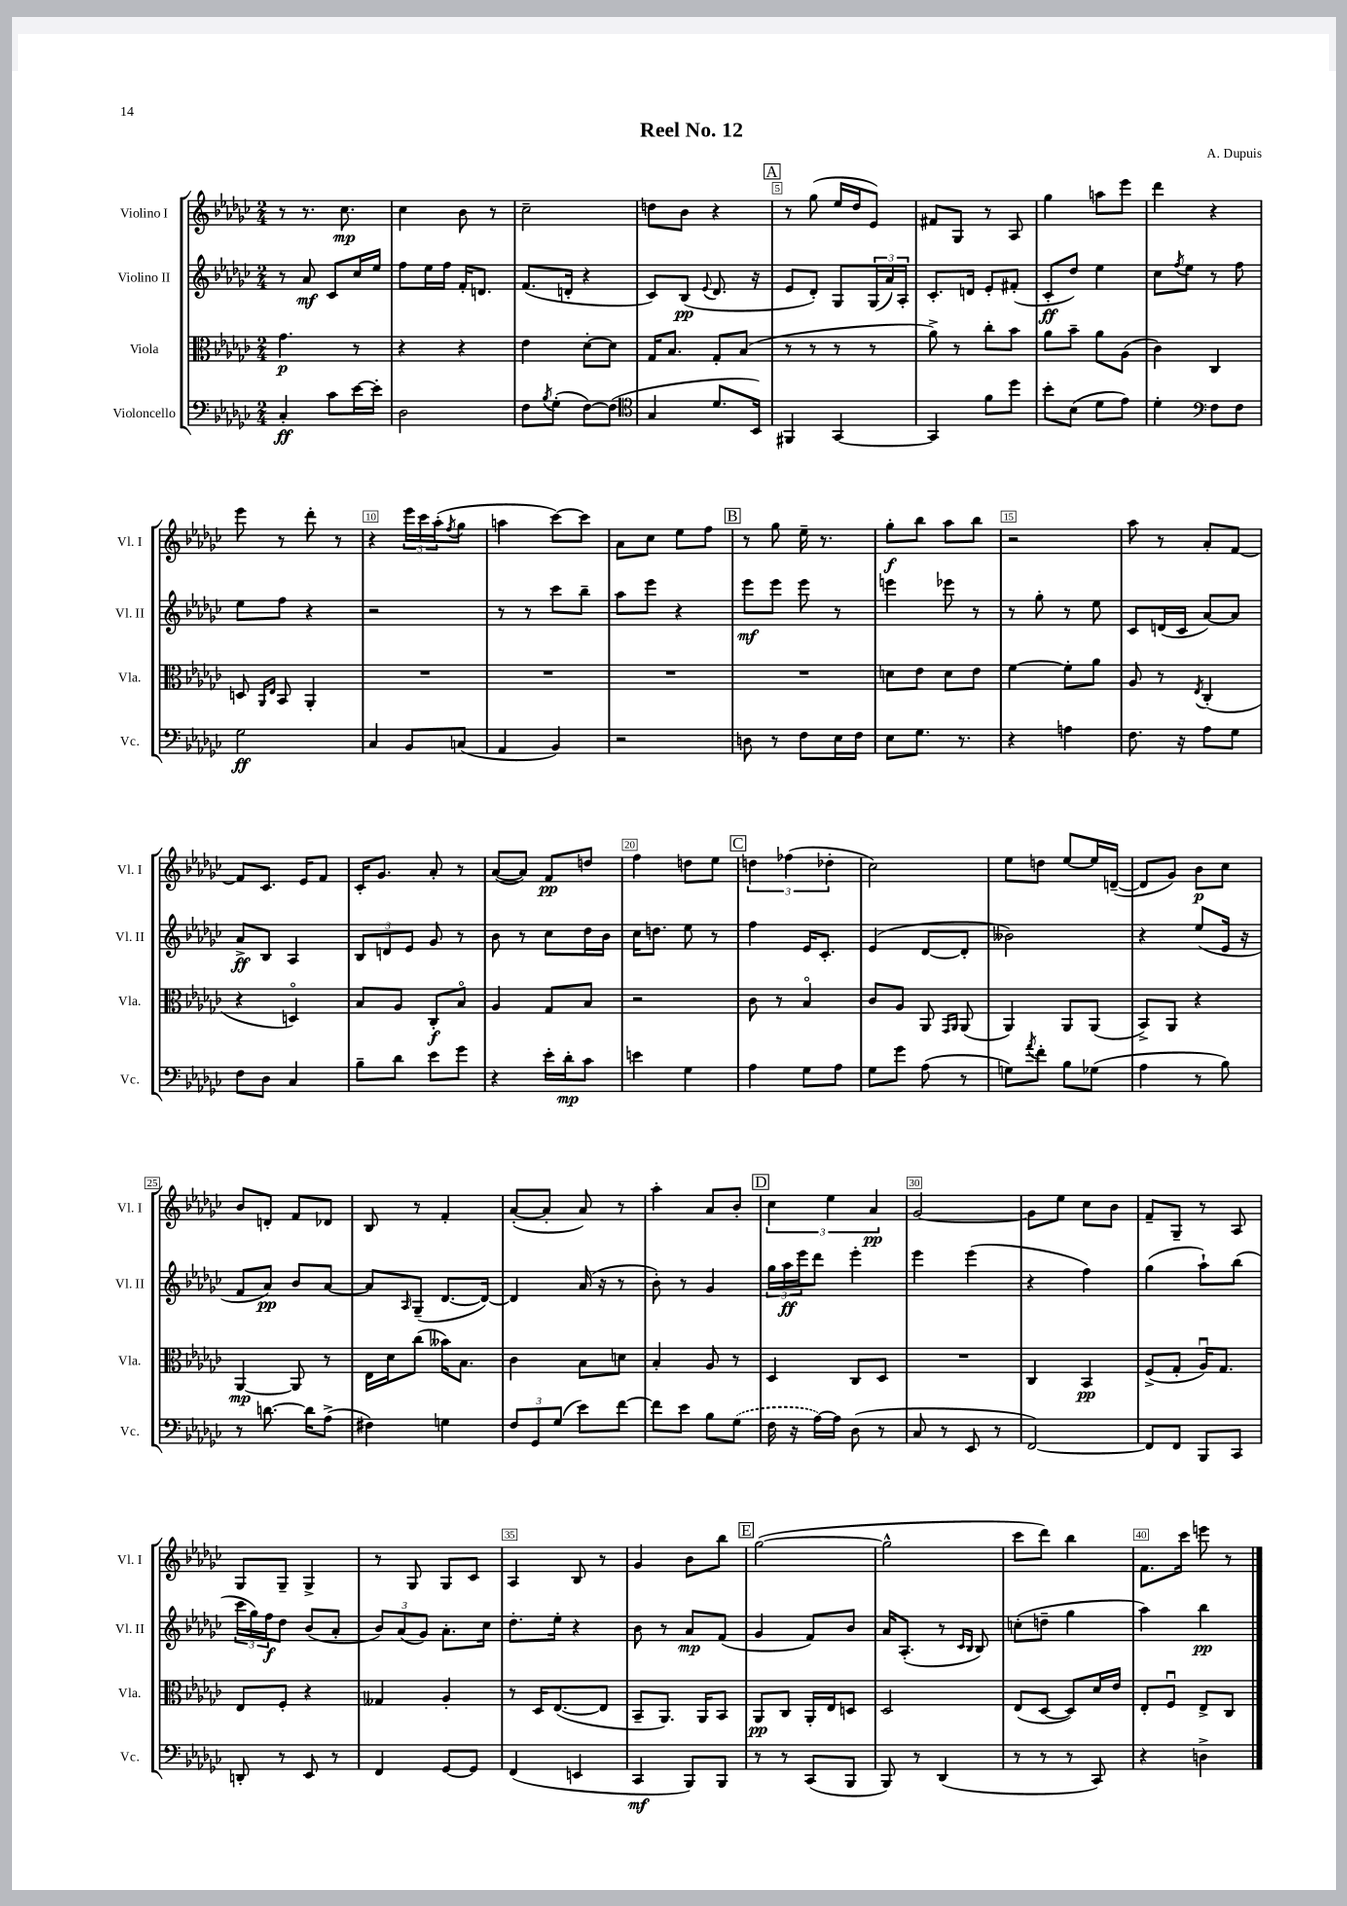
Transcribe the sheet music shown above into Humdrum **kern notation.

**kern	**kern	**kern	**kern
*staff4	*staff3	*staff2	*staff1
*clefF4	*clefC3	*clefG2	*clefG2
*k[b-e-a-d-g-c-]	*k[b-e-a-d-g-c-]	*k[b-e-a-d-g-c-]	*k[b-e-a-d-g-c-]
*M2/4	*M2/4	*M2/4	*M2/4
4C-'/	4.g-\	8r	8r
.	.	8a-/	8.r
8c-\L	.	8c-/L	.
.	.	.	8.cc-\
[16e-\L	8r	16cc-/L	.
16e-'\]JJ	.	16ee-/JJ	.
=	=	=	=
2D-\	4r	8ff\L	4cc-\
.	.	16ee-\L	.
.	.	16ff\JJ	.
.	4r	16f'/LK	8b-\
.	.	8.d/J	.
.	.	.	8r
=	=	=	=
8F\L	4e-\	(8.f/L	2cc-~\
8qB-/	.	.	.
(8G-'\J	.	.	.
.	.	16d'/Jk	.
[8F\L)	[8d-'\L	4r	.
(8F\]J	8d-\]J	.	.
=	=	=	=
*clefC4	*	*	*
4G-/	16G-/LK	8c-/L)	8dd\L
.	8.B-/J	.	.
.	.	(8B-/J	8b-\J
.	.	8qqe-/	.
8.d-/L	8G-'/L	8.d-/	4r
.	(8B-/J	.	.
16BB-/Jk)	.	16r	.
=	=	=	=
4FF#/	8r	8e-/L	8r
.	8r	8d-'/J)	(8gg-\
[4GG-/	8r	8G-/L	16ee-/LL
.	.	.	16dd-/J
.	8r	(24G-/L	8e-/J)
.	.	24a-/)	.
.	.	24A-'/JJ	.
=	=	=	=
4GG-/]	8a-^\)	8.c-'/L	8f#/L
.	8r	.	8G-/J
.	.	16d/Jk	.
8f\L	8cc-'\L	8e-'/L	8r
8dd-\J	8b-\J	(8f#'/J	8A-/
=	=	=	=
8b-'\L	8a-\L	8c-'/L	4gg-\
(8B-\J	8b-~\J	8dd-/J)	.
8d-\L	8a-\L	4ee-\	8aa\L
8e-\J)	(8A-\J	.	8eee-\J
=	=	=	=
4d-'\	4c-\)	8cc-\L	4ddd-\
.	.	8qff/	.
.	.	8ee-\J	.
*clefF4	*	*	*
8F\L	4C-/	8r	4r
8F\J	.	8ff\	.
=	=	=	=
2G-\	8D/	8ee-\L	8eee-\
.	16qqAA-/LL	.	.
.	16qqE-/JJ	.	.
.	8BB-/	8ff\J	8r
.	4AA-'/	4r	8ddd-'\
.	.	.	8r
=	=	=	=
4C-/	2r	2r	4r
8BB-/L	.	.	24eee-\LL
.	.	.	24ccc-\
.	.	.	(24aa-'\J
.	.	.	8qff/
(8C/J	.	.	8gg-\J
=	=	=	=
4AA-/	2r	8r	4aa\
.	.	8r	.
4BB-/)	.	8ccc-\L	[8ccc-\L)
.	.	8bb-~\J	8ccc-\]J
=	=	=	=
2r	2r	8aa-\L	8a-\L
.	.	8eee-\J	8cc-\J
.	.	4r	8ee-\L
.	.	.	8ff\J
=	=	=	=
8D\	2r	8eee-\L	8r
8r	.	8eee-\J	8gg-\
8F\L	.	8eee-\	16ee-~\
.	.	.	8.r
16E-\L	.	8r	.
16F\JJ	.	.	.
=	=	=	=
8E-\L	8d\L	4eee\	8gg-'\L
8.G-\J	8e-\J	.	8bb-\J
.	8d\L	8eee-\	8aa-\L
8.r	.	.	.
.	8e-\J	8r	8bb-\J
=	=	=	=
4r	[4f\	8r	2r
.	.	8gg-'\	.
4A\	8f'\]L	8r	.
.	8a-\J	8ee-\	.
=	=	=	=
8.F\	8A-/	8c-/L	8aa-\
.	8r	(16d/L	8r
16r	.	16c-/JJ	.
.	8qE-/	.	.
8A-\L	(4C-'/	[8a-/L)	8a-'/L
8G-\J	.	8a-/]J	[8f/J
=	=	=	=
8F\L	4r	8a-^/L	8f/]L
8D-\J	.	8B-/J	8.c-/J
4C-/	4Do/)	4A-/	.
.	.	.	16e-/LK
.	.	.	8f/J
=	=	=	=
8B-~\L	8B-/L	12B-/L	16c-'/LK
.	.	.	8.g-/J
.	.	12d/	.
8d-\J	8A-/J	.	.
.	.	12e-/J	.
8e-\L	8C-'/L	8g-/	8a-'/
8g-\J	8B-o/J	8r	8r
=	=	=	=
4r	4A-/	8b-\	([8a-/L
.	.	8r	8a-/]J)
16e-'\LL	8G-/L	8cc-\L	8f/L
16d-'\J	.	.	.
8c-\J	8B-/J	16dd-\L	8dd/J
.	.	16b-\JJ	.
=	=	=	=
4e\	2r	16cc-\LK	4ff\
.	.	8.dd\J	.
4G-\	.	8ee-\	8dd\L
.	.	8r	8ee-\J
=	=	=	=
4A-\	8c-\	4ff\	6dd\
.	8r	.	.
.	.	.	(6ff-\
8G-\L	4B-o/	16e-/LK	.
.	.	8.c-'/J	.
.	.	.	6dd-'\
8A-\J	.	.	.
=	=	=	=
8G-\L	8c-/L	(4e-/	2cc-\)
8g-\J	8A-/J	.	.
(8A-\	8AA-/	[8d-/L	.
.	16qqGG-/LL	.	.
.	16qqAA-/JJ	.	.
8r	(8AA-/	8d-'/]J	.
=	=	=	=
8G\L)	4AA-/)	2b--\)	8ee-\L
8qa-/	.	.	.
8f'\J	.	.	8dd\J
8B-\L	8AA-/L	.	[8ee-/L
(8G-\J	(8AA-/J	.	16ee-/]L
.	.	.	([16d~/JJ
=	=	=	=
4A-\	8BB-^/L)	4r	8d/]L
.	8AA-/J	.	8g-/J)
8r	4r	(8ee-/L	8b-\L
8B-\)	.	16e-/Jk	8cc-\J
.	.	16r	.
=	=	=	=
8r	[4AA-/	8f/L	8b-/L
[8.d\	.	8a-/J)	8d'/J
.	8AA-/]	8b-/L	8f/L
16d\]LK	.	.	.
(8A-^\J	8r	[8a-/J	8d-/J
=	=	=	=
4F#\)	16E-\LL	8a-/]L	8B-/
.	16d-\J	.	.
.	.	16qqA-/	.
.	(8cc-\J	(8G-~/J	8r
4G\	16b--\LK)	[8.d-/L	4f'/
.	8.B-\J	.	.
.	.	16d-/_Jk)	.
=	=	=	=
12F/L	4c-\	4d-/]	([8a-'/L
12GG-/	.	.	.
.	.	.	8a-'/]J
(12G-/J	.	.	.
8e-\L)	8B-\L	(16a-/	8a-/)
.	.	16r	.
[8f\J	8d\J	8r	8r
=	=	=	=
8f\]L	4B-'/	8b-'\)	4aa-'\
8e-\J	.	8r	.
8B-\L	8A-/	4g-/	8a-/L
(8G-\J	8r	.	8b-'/J
=	=	=	=
16F\	4D-/	24gg-\LL	6cc-\
.	.	24aa-\	.
16r	.	.	.
.	.	24eee-\J	.
[16A-\LL)	.	8ddd-\J	.
.	.	.	6ee-\
16A-\]JJ	.	.	.
(8D-\	8C-/L	4eee-'\	.
.	.	.	6a-/
8r	8D-/J	.	.
=	=	=	=
8C-/	2r	4eee-\	[2g-/
8r	.	.	.
8EE-/	.	(4eee-\	.
8r	.	.	.
=	=	=	=
[2FF/)	4C-/	4r	8g-\]L
.	.	.	8ee-\J
.	4BB-/	4ff\)	8cc-\L
.	.	.	8b-\J
=	=	=	=
8FF/]L	(8F^/L	(4gg-\	8f~/L
8FF/J	8G-'/J	.	8G-~/J
8BBB-/L	16A-u/LK)	8aa-`\L)	8r
.	8.G-/J	.	.
8CC-/J	.	(8bb-\J	8A-/
=	=	=	=
8DD'/	8E-/L	24ccc-\LL	8G-/L
.	.	24gg-\)	.
.	.	24ff\J	.
8r	8F'/J	8dd-\J	8G-~/J
8EE-/	4r	(8b-/L	4G-^/
8r	.	8a-'/J	.
=	=	=	=
4FF/	4G--/	12b-/L)	8r
.	.	(12a-/	.
.	.	.	8G-/
.	.	12g-/J)	.
[8GG-/L	4A-'/	8.a-'\L	8G-/L
8GG-/]J	.	.	8c-/J
.	.	16cc-\Jk	.
=	=	=	=
(4FF/	8r	8.dd-'\L	4A-/
.	16D-/LK	.	.
.	([8.E-/	16ee-'\Jk	.
4EE/	.	4r	8B-/
.	8E-/]J	.	8r
=	=	=	=
4CC-/	8BB-~/L	8b-\	4g-/
.	8.AA-/J)	8r	.
8BBB-/L)	.	8a-/L	8b-\L
.	16AA-/LK	.	.
8BBB-/J	8BB-/J	(8f/J	8bb-\J
=	=	=	=
8r	8AA-/L	4g-/	([2gg-\
8r	8C-/J	.	.
(8CC-/L	16AA-'/LL	8f/L)	.
.	16E-/J	.	.
8BBB-/J	8D/J	8b-/J	.
=	=	=	=
8BBB-/)	2D-/	16a-/LK	2gg-^^\]
.	.	(8.A-'/J	.
8r	.	.	.
(4DD-/	.	8r	.
.	.	16qqc-/LL	.
.	.	16qqB-/JJ	.
.	.	8B-/)	.
=	=	=	=
8r	(8E-/L	(8cc'\L	8ccc-\L
8r	[8D-/J	8dd~\J	8ddd-\J)
8r	8D-/]L)	4gg-\	4bb-\
8CC-/)	16d-/L	.	.
.	16e-/JJ	.	.
=	=	=	=
4r	8E-'/L	4aa-\)	8.f\L
.	8Fu/J	.	.
.	.	.	16ccc-\Jk
4D^\	8E-^/L	4bb-\	8eee\
.	8C-/J	.	8r
==	==	==	==
*-	*-	*-	*-
